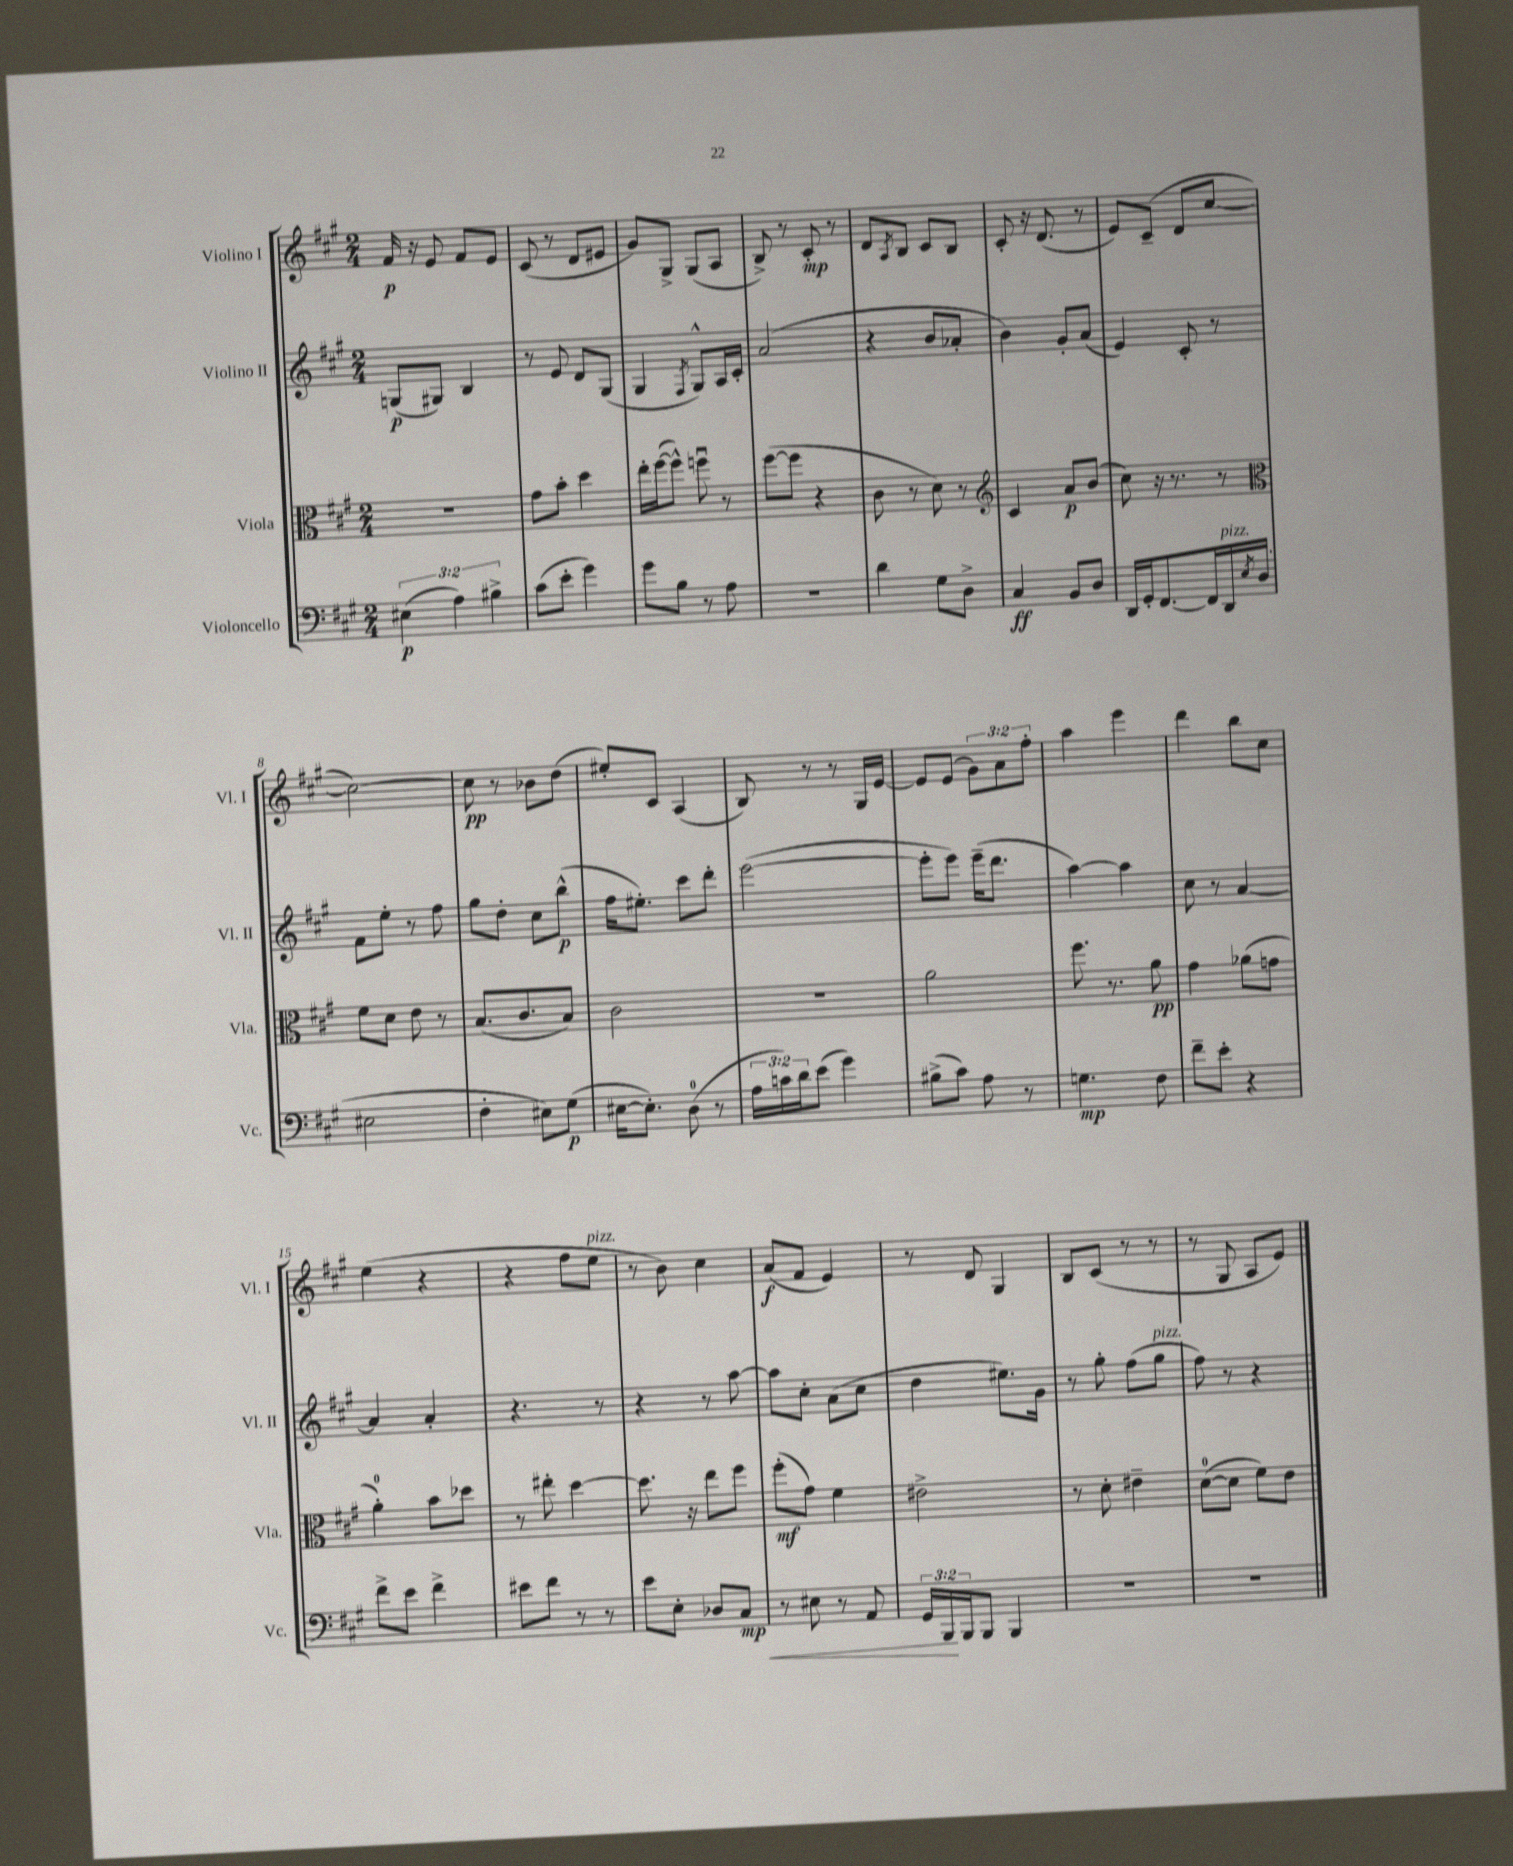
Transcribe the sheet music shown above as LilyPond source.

<<
\new StaffGroup <<
\new Staff = "s0" \with { instrumentName = "Violino I" shortInstrumentName = "Vl. I" } {
    \clef treble \key a \major \numericTimeSignature \time 2/4 \override Staff.TupletNumber.text = #tuplet-number::calc-fraction-text
    fis'16\p r16 e'8 fis'8 e'8 |
    cis'8( r8 d'8 eis'8 |
    gis'8) gis8-> gis8( a8 |
    b8->) r8 cis'8-.\mp r8 |
    d'8 \acciaccatura { a8 } b8 cis'8 b8 |
    cis'8-. r16 d'8.( r8 |
    e'8) cis'8--( d'8 cis''8~ |
    cis''2~) |
    cis''8\pp r8 bes'8 d''8( |
    eis''8-.) cis'8 a4( |
    b8) r8 r8 gis16 e'16~ |
    e'8 e'8( \tuplet 3/2 { gis'8) a'8 fis''8-. } |
    a''4 e'''4 |
    d'''4 b''8 cis''8 |
    e''4( r4 |
    r4 fis''8 e''8^\markup { \italic "pizz." } |
    r8 b'8) cis''4 |
    a'8\f( fis'8 e'4) |
    r8 d'8 gis4 |
    b8 cis'8( r8 r8 |
    r8 gis8 a8 e'8) \bar "|." |
}
\new Staff = "s1" \with { instrumentName = "Violino II" shortInstrumentName = "Vl. II" } {
    \clef treble \key a \major \numericTimeSignature \time 2/4
    g8\p( gis8) b4 |
    r8 e'8 d'8 gis8( |
    gis4 \acciaccatura { fis8 } gis8-^) a16 cis'16-. |
    a'2( |
    r4 b'8 aes'8-. |
    b'4) gis'8-. a'8( |
    e'4) cis'8-. r8 |
    fis'8 e''8-. r8 fis''8 |
    gis''8 d''8-. cis''8 b''8-^\p( |
    fis''16 eis''8.-.) cis'''8 d'''8-. |
    e'''2~( |
    e'''8-. e'''8) e'''16--( d'''8. |
    a''4~) a''4 |
    cis''8 r8 a'4~ |
    a'4 a'4-. |
    r4. r8 |
    r4 r8 a''8~ |
    a''8 cis''8-. a'8( cis''8 |
    d''4 eis''8.) gis'16 |
    r8 gis''8-. fis''8( gis''8^\markup { \italic "pizz." } |
    fis''8) r8 r4 \bar "|." |
}
\new Staff = "s2" \with { instrumentName = "Viola" shortInstrumentName = "Vla." } {
    \clef alto \key a \major \numericTimeSignature \time 2/4
    R2 |
    gis'8 b'8-. d''4 |
    e''16-. fis''16~( fis''8-^) f''8\downbow r8 |
    fis''8~( fis''8 r4 |
    cis'8 r8 d'8) r8 |
    \clef treble cis'4 a'8\p b'8( |
    cis''8) r16 r8. r8 |
    \clef alto fis'8 d'8 e'8 r8 |
    b8.( cis'8. b8) |
    cis'2 |
    r2 |
    a'2 |
    fis''8. r8. a'8\pp |
    gis'4 aes'8( g'8 |
    a'4-0-.) b'8 des''8 |
    r8 eis''8-. d''4~ |
    d''8. r16 e''8 fis''8 |
    fis''8-.\mf( gis'8) fis'4 |
    eis'2-> |
    r8 d'8-. eis'4-- |
    d'8-0~( d'8 fis'8) e'8 \bar "|." |
}
\new Staff = "s3" \with { instrumentName = "Violoncello" shortInstrumentName = "Vc." } {
    \clef bass \key a \major \numericTimeSignature \time 2/4 \override Staff.TupletNumber.text = #tuplet-number::calc-fraction-text
    \tuplet 3/2 { eis4\p( a4) bis4-> } |
    cis'8( e'8-. gis'4) |
    gis'8 b8 r8 a8 |
    r2 |
    d'4 gis8 d8-> |
    cis4\ff b,8 d8 |
    d,16 gis,16-. fis,8.~ fis,16 d,16^\markup { \italic "pizz." } \acciaccatura { e8 } d16( |
    eis2 |
    fis4-. eis8) gis8\p( |
    eis16~ eis8.-.) d8-0( r8 |
    \tuplet 3/2 { a16 c'16) d'16 } e'8( gis'4) |
    bis8->( cis'8) a8 r8 |
    g4.\mp fis8 |
    fis'8-- e'8-. r4 |
    fis'8-> e'8 fis'4-> |
    eis'8 fis'8 r8 r8 |
    e'8 e8-. des8 cis8\mp\< |
    r8 eis8 r8 a,8 |
    \tuplet 3/2 { gis,16 b,,16\! b,,16 } b,,8 b,,4 |
    R2 |
    R2 \bar "|." |
}
>>
>>
